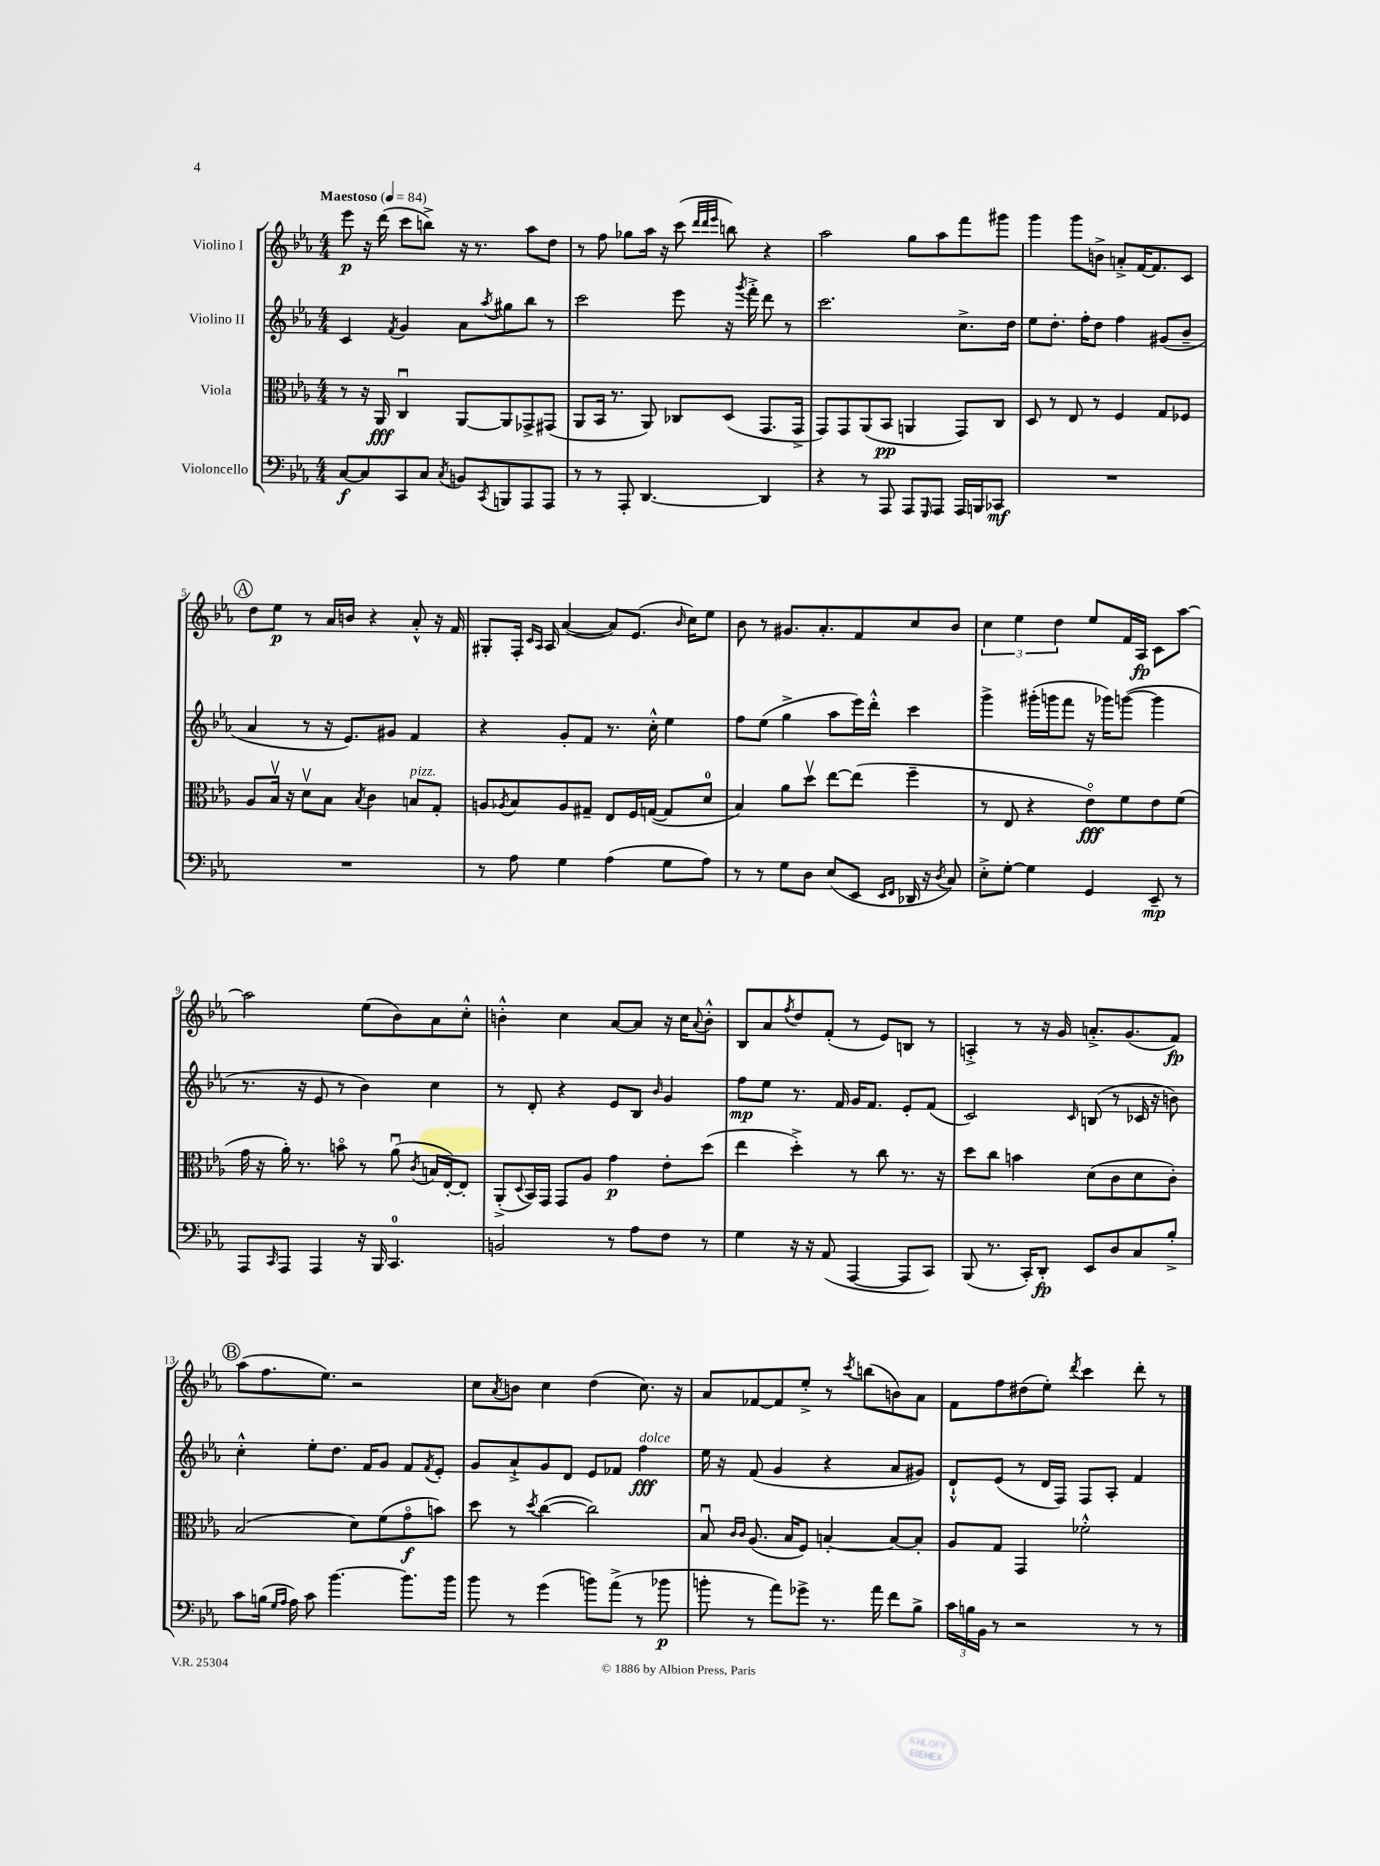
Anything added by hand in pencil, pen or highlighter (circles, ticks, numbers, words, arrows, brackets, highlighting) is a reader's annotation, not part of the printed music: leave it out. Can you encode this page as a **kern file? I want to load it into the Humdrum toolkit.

**kern	**kern	**kern	**kern
*staff4	*staff3	*staff2	*staff1
*clefF4	*clefC3	*clefG2	*clefG2
*k[b-e-a-]	*k[b-e-a-]	*k[b-e-a-]	*k[b-e-a-]
*M4/4	*M4/4	*M4/4	*M4/4
*MM84	*MM84	*MM84	*MM84
[8C/L	8r	4c/	8eee-\
8C/]	16r	.	16r
.	16AA-/	.	(16ddd\
.	.	8qf/	.
8CC/	4Cu/	4g/	8ccc\L
8C/J	.	.	8bb^\J)
8qC/	.	.	.
8BB/L	[8AA-/L	8a-\L	16r
.	.	.	8.r
8qCC/	.	8qaa-/	.
8BBB/	8AA-/]	8gg#\	.
8AAA-/	8GG-^/	8bb-\J	8aa-\L
8AAA-/J	(8GG#/J	8r	8dd\J
=	=	=	=
8r	8AA-/L	2ccc\	8r
8r	16BB-/Jk	.	8ff\
.	8.r	.	.
8AAA-'/	.	.	8gg-\L
[4.DD/	8AA-/)	.	16aa-\Jk
.	.	.	16r
.	8C-/L	8eee-\	(8ccc\
.	.	.	32qqddd/LLL
.	.	.	32qqddd/
.	.	.	32qqeee-/JJJ
.	(8D/J	16r	8bb\)
.	.	8qggg/	.
.	.	16fff'^\	.
4DD/]	8.GG/L	8ddd\	4r
.	.	8r	.
.	16GG^/Jk	.	.
=	=	=	=
4r	8GG/L)	2.ccc\	2aa-\
.	8GG/	.	.
8r	(8AA-/	.	.
8AAA-/	8BB-/J	.	.
8AAA-/L	4AA/	.	8gg\L
16qqGGG/	.	.	.
8AAA-/J	.	.	8aa-\
16AAA-/LL	8GG/L)	8.cc^\L	8fff\
16BBB/J	.	.	.
8CC-/J	8C/J	.	8ggg#\J
.	.	16dd\Jk	.
=	=	=	=
1r	8D/	8ee-\L	4ggg\
.	8r	8.dd'\J	.
.	8E-/	.	8ggg\L
.	.	16ff'\LK	.
.	8r	8dd\J	8b^\J
.	4F/	4ff\	8a'^/L
.	.	.	[16f/K
.	.	.	8.f/]
.	8G/L	(8g#/L	.
.	8F-/J	8b-~/J	8c/J
=	=	=	=
1r	8A-/L	4a-/	8dd\L
.	16B-v/Jk	.	8ee-\J
.	16r	.	.
.	8dv\L	8r	8r
.	8B-\J	16r	16a-/LL
.	.	8.e-/L)	16b/JJ
.	8qB-/	.	.
.	4c\	.	4r
.	.	8g#/J	.
.	8B/L	4f/	8a-'^^/
.	8G'/J	.	16r
.	.	.	16f/
=	=	=	=
8r	8A/L	4r	8G#'/L
.	8qA-/	.	.
8A-\	8B-/	.	16F'/Jk
.	.	.	16qqc/LL
.	.	.	16qqA-/JJ
.	.	.	16A-/
4G\	8A-/	8g'/L	([4a-/
.	8G#~/J	8f/J	.
(4A-\	8E-/L	8.r	8a-/]L)
.	16F/L	.	(8.e-/J
.	([16G/JJ	16cc'^^\	.
8G\L	8G/]L	4ee-\	.
.	.	.	16qqb-/
.	.	.	16cc\LK)
8A-\J)	8d/J	.	8ee-\J
=	=	=	=
8r	4B-/)	8ff\L	8b-\
8r	.	(8ee-\J	8r
8G\L	8a-\L	4gg^\	8.g#/L
8D\J	8ddv\J	.	.
.	.	.	8.a-'/
(8E-/L	[8ee-\L	8aa-\L	.
8EE-/J	(8ee-\]J	16eee-\L)	8f/
.	.	16ddd'^^\JJ	.
16qqEE-/LL	.	.	.
16qqFF/JJ	.	.	.
16DD-/	4ff~\	4ccc\	8cc/
16r	.	.	.
8qD/	.	.	.
8C/)	.	.	8b-/J
=	=	=	=
8E-'^\L	8r	4ggg^\	6cc\
[8G'\J	8E-/	.	.
.	.	.	6ee-\
4G\]	4r	(16ggg#'\LL	.
.	.	16ggg\J	.
.	.	.	6dd\
.	.	8fff\J	.
4GG/	8e-o\L)	16r	8ee-/L
.	.	16ggg-\LK)	.
.	8f\	([8ggg\J	16f/L
.	.	.	16A-/JJ
8EE-~/	8e-\	4ggg\]	8c\L
8r	(8f\J	.	[8aa-\J
=	=	=	=
8AAA-/L	16g\	8.r	2aa-\]
.	16r	.	.
16qqCC/	.	.	.
8AAA-/J	16a-'\)	.	.
.	8.r	16r	.
4AAA-/	.	8e-/	.
.	8bo\	8r	.
16r	8r	4b-\)	(8ee-\L
16BBB-/	.	.	.
4.CC/	(8a-u\	.	8b-\)
.	8qc/	.	.
.	16B/LL	4cc\	8a-\
.	[16E-'/J)	.	.
.	8E-'/]J	.	8cc'^^\J
=	=	=	=
2BB/	(8AA-'^/L	8r	4b'^^\
.	8qqD/	.	.
.	16BB-/L)	8d'/	.
.	16GG/JJ	.	.
.	8GG/L	4r	4cc\
.	8A-/J	.	.
8r	4g\	8e-/L	[8a-/L
8A-\L	.	8B-/J	8a-/]J
.	.	16qqb-/	.
8F\J	8e-'\L	4g/	16r
.	.	.	16cc\LK
.	.	.	8qqa-/
8r	(8dd\J	.	8b'^^\J
=	=	=	=
4G\	4ee-\	8ff\L	8B-/L
.	.	8ee-\J	8a-/
.	.	.	8qff/
16r	4dd'^\)	8.r	8dd/
16r	.	.	.
(8AA-/	.	.	(8f'/J
.	.	16f/	.
[4AAA-/	8r	16g/LK	8r
.	.	8.f/J	.
.	8cc\	.	8e-/L)
8AAA-/]L	8.r	8e-'/L	8B/J
8CC/J)	.	(8f/J	8r
.	16r	.	.
=	=	=	=
(8BBB-/	8dd\L	2c/)	4A'^/
8.r	8cc\J	.	.
.	4b\	.	8r
16CC'/LK)	.	.	.
8DD'/J	.	.	16r
.	.	.	16g/
.	.	16qqc/	.
8EE-/L	(8d\L	(8B/	8.a'^/L
8D/	8c\	8r	.
.	.	.	(8.g/
8C/	8d\	16c-/	.
.	.	16r	.
8B-'^/J	8c'\J)	8b\)	8f/J)
=	=	=	=
8c\L	(2B-/	4cc'^^\	(8aa-\L
(16B\Jk	.	.	8.ff\
16qqG/LL	.	.	.
16qqA-/JJ	.	.	.
16A-\)	.	.	.
8c\	.	8ee-'\L	.
.	.	.	8.ee-\J)
[4.b-\	.	8.dd\J	.
.	8d\L)	.	2r
.	.	16f/LK	.
.	(8f\	8g/J	.
8.b-\]L	8go\	8f/L	.
.	.	8qf/	.
.	8b\J)	8e-'/J	.
16b-\Jk	.	.	.
=	=	=	=
8b-\	8dd\	8g/L	8cc\L
.	.	.	8qa-/
8r	8r	8a-`^/	8b\J
.	8qdd/	.	.
(4g\	([4cc\	8g/	4cc\
.	.	8d/J	.
8b\L)	2cc\])	8e-/L	(4dd\
(8a-^\J	.	8f-/J	.
8r	.	4ff\	8.cc\)
8b-\	.	.	.
.	.	.	16r
=	=	=	=
8b'\	8B-u/	16ee-\	8a-/L
.	.	16r	.
.	16qqc/LL	.	.
.	16qqc/JJ	.	.
8r	(8.A-/	(8f/	[8f-/
8a-\L)	.	4g/	8f-/]
.	16B-/LK	.	.
8g-^\J	8F/J)	.	8ee-'^/J
8.r	[4B'/	4r	8r
.	.	.	8qccc/
.	.	.	(8bb\L
16a-\	.	.	.
8f\L	8B/_L	8a-/L	8b\)
8B-^\J	8B'/]J	8g#/J)	8a-\J
=	=	=	=
24c\LL	8A-/L	8d`^^/L	8f\L
24B\	.	.	.
24BB-\JJ	.	.	.
8r	8G/J	(8e-/J	8ff\
2r	4GG/	8r	(8dd#\
.	.	16d/LL	8ee-'\J)
.	.	16F/JJ)	.
.	.	.	8qddd/
.	2f-'^^\	8F/L	4ccc\
.	.	8A-'/J	.
8r	.	4f/	8ddd'\
8r	.	.	8r
==	==	==	==
*-	*-	*-	*-
